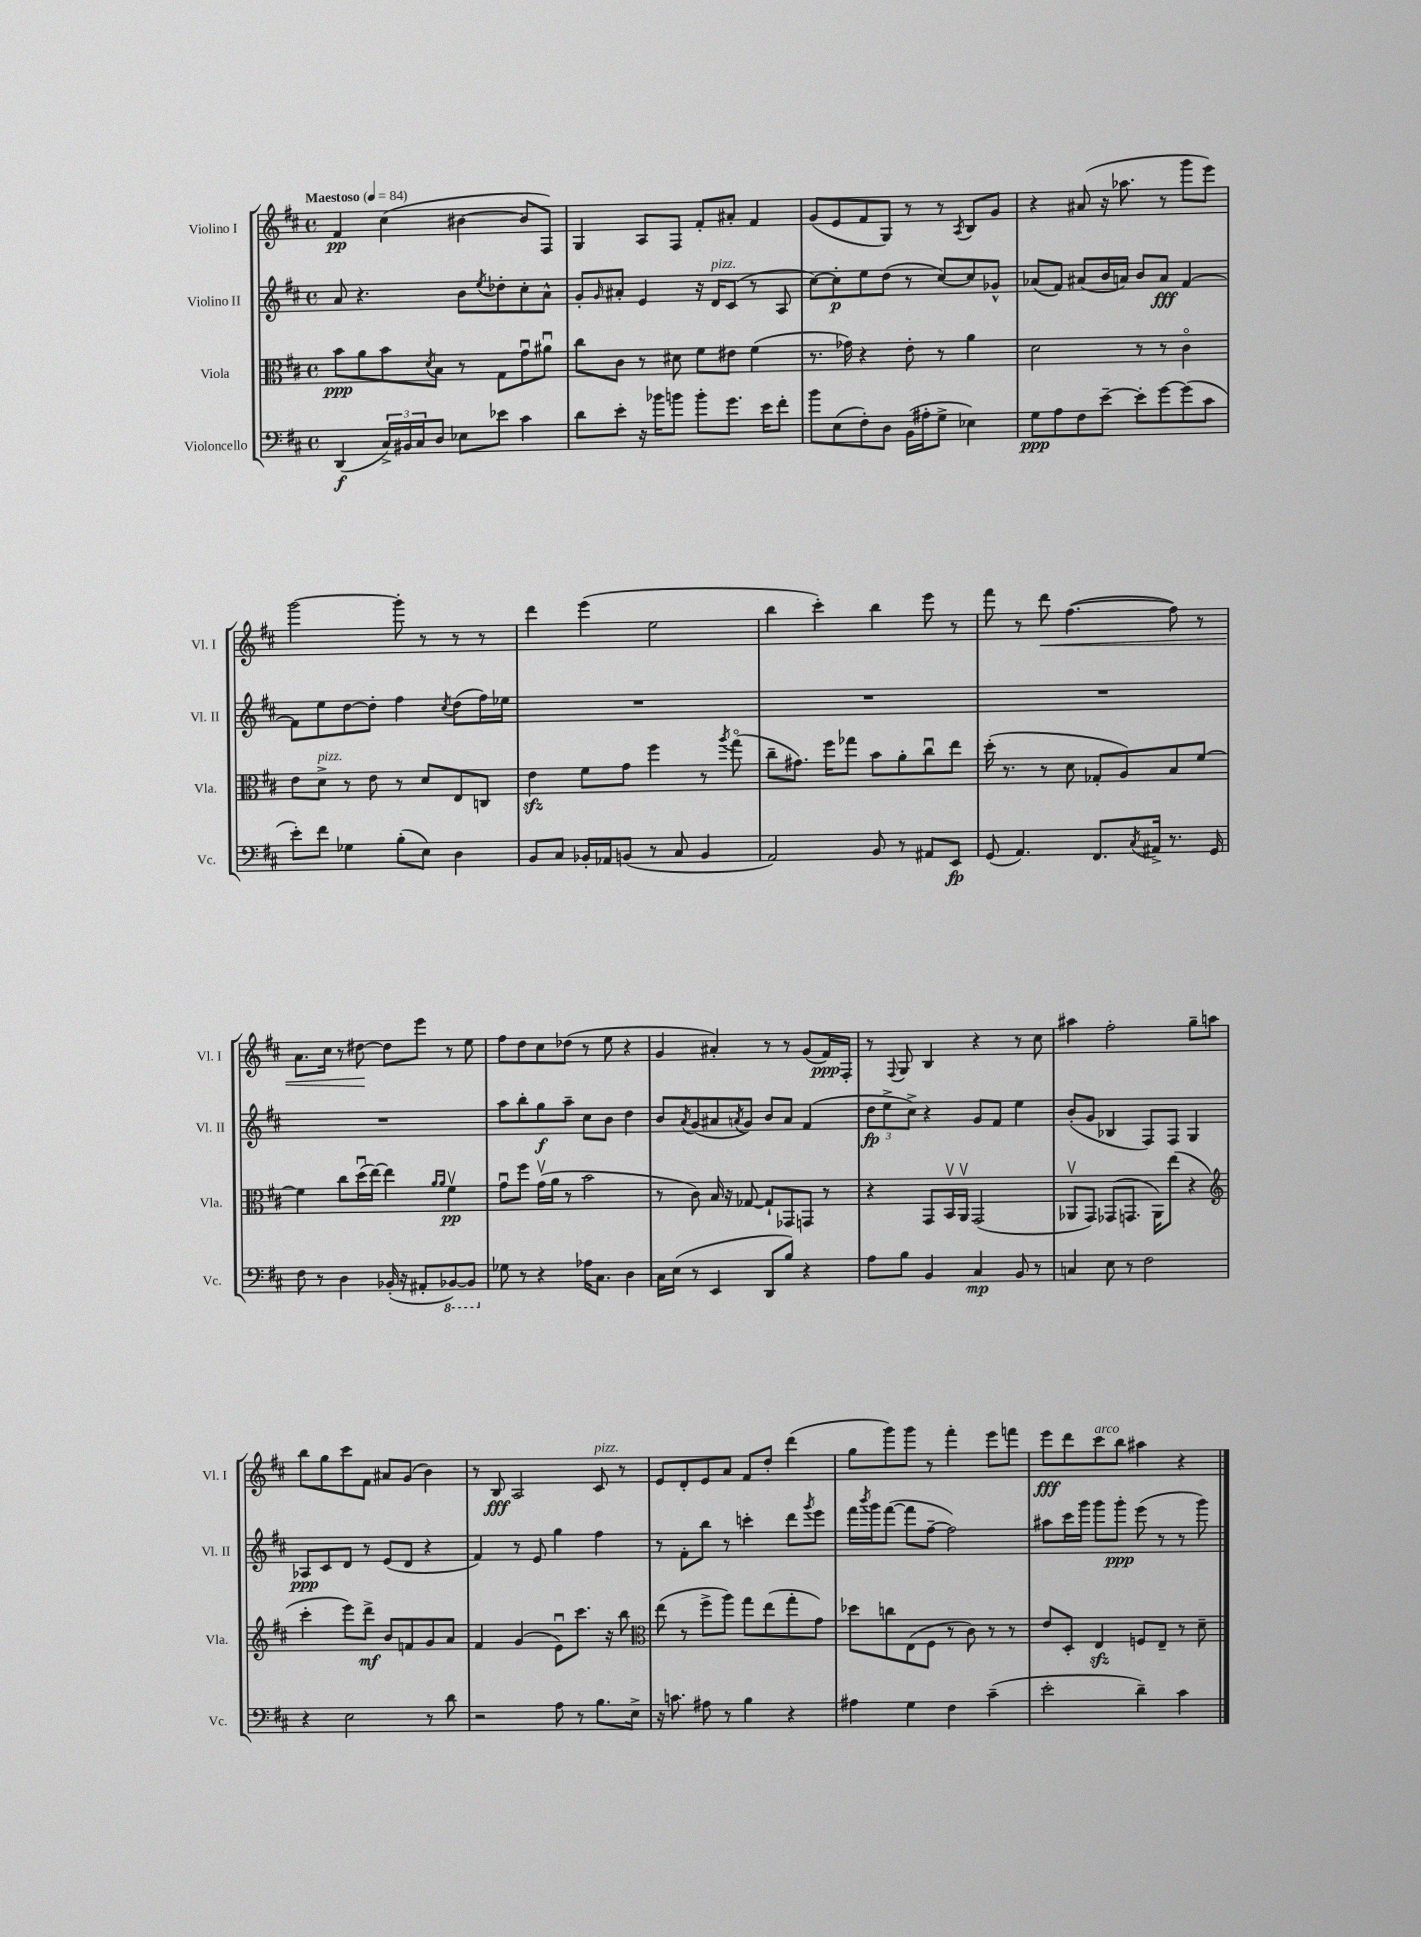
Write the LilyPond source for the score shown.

<<
\new StaffGroup <<
\new Staff = "s0" \with { instrumentName = "Violino I" shortInstrumentName = "Vl. I" } {
    \clef treble \key d \major \defaultTimeSignature \time 4/4 \tempo "Maestoso" 4 = 84
    fis'4\pp cis''4( bis'4~ bis'8 fis8) |
    g4 a8 fis8 fis'8-. ais'8-. fis'4 |
    g'8( e'8 fis'8 g8) r8 r8 \acciaccatura { a8 } b8 g'8 |
    r4 ais'8( r16 aes''8. r8 g'''8 e'''8) |
    g'''2~ g'''8-. r8 r8 r8 |
    d'''4 e'''4( e''2 |
    b''4 cis'''4-.) b''4 e'''8 r8 |
    fis'''8 r8 d'''8\< fis''4.~( fis''8) r8 |
    a'8. cis''16 r8 dis''8~\! dis''8 e'''8 r8 e''8 |
    fis''8 d''8 cis''8 des''8( r8 e''8 r4 |
    g'4 ais'4-.) r8 r8 g'8( fis'16\ppp) fis16-. |
    r8 \appoggiatura { fis8 } g8 b4 r4 r8 cis''8 |
    ais''4 fis''2-. g''8-- a''8 |
    b''8 g''8 cis'''8 fis'8 ais'8 g'8( b'4) |
    r8 b8\fff a2 cis'8^\markup { \italic "pizz." } r8 |
    e'8 d'8-. e'8 a'8 fis'8 d''8-. d'''4( |
    g''8 g'''8) g'''8 r8 fis'''4-. e'''8 f'''8 |
    e'''8\fff d'''8 cis'''8^\markup { \italic "arco" } b''8 ais''4 r4 \bar "|." |
}
\new Staff = "s1" \with { instrumentName = "Violino II" shortInstrumentName = "Vl. II" } {
    \clef treble \key d \major \defaultTimeSignature \time 4/4
    a'8 r4. b'8 \acciaccatura { e''8 } des''8-. cis''8-. a'8-^ |
    g'8-. \grace { g'16 } ais'8-. e'4 r16 d'16^\markup { \italic "pizz." } cis'8( r8 a8 |
    cis''8~) cis''8-.\p e''8 d''8( r8 cis''8~) cis''8 ges'8-^ |
    aes'8( fis'8) ais'8( b'16 a'16) b'8 a'8\fff fis'4~ |
    fis'8 e''8 d''8~ d''8-. fis''4 \acciaccatura { cis''8 } d''8( fis''16) ees''16 |
    R1 |
    R1 |
    R1 |
    R1 |
    a''8 b''8-. g''8\f a''8-- cis''8 b'8 d''4 |
    b'8 \acciaccatura { a'8 } g'8( ais'8 \acciaccatura { a'8 } g'8) b'8 a'8 fis'4( |
    \tuplet 3/2 { d''8\fp e''8-> cis''8->) } r4 g'8 fis'8 e''4 |
    b'8-.( g'8 bes4 fis8) fis8 g4 |
    aes8\ppp cis'8 d'8 r8 e'8( d'8 r4 |
    fis'4) r8 e'8 g''4 fis''4 |
    r8 fis'8-. b''8 r8 c'''4-. d'''8 \acciaccatura { g'''8 } e'''8 |
    fis'''16 \acciaccatura { b'''8 } g'''16 fis'''8~( fis'''8 fis''8~-- fis''2) |
    ais''8 cis'''16 g'''16 g'''8 g'''8-.\ppp e'''8( r8 r8 g'''8) \bar "|." |
}
\new Staff = "s2" \with { instrumentName = "Viola" shortInstrumentName = "Vla." } {
    \clef alto \key d \major \defaultTimeSignature \time 4/4
    b'8\ppp a'8 b'8 \acciaccatura { d'8 } b8 r8 g8 g'8\downbow ais'8\downbow |
    cis''8 cis'8 r8 dis'8 fis'8 eis'8 fis'4( |
    r8. ges'16) r4 e'8-. r8 a'4 |
    d'2 r8 r8 cis'4\flageolet |
    e'8 d'8->^\markup { \italic "pizz." } r8 e'8 r8 d'8 e8 c8 |
    e'4\sfz fis'8 g'8 fis''4 r8 \acciaccatura { a''8 } g''8\flageolet( |
    cis''8-- gis'8.) fis''16 ges''8 b'8 a'8-. cis''8\downbow e''8 |
    d''16-.( r8. r8 d'8 ges8-. a8) b8 fis'8~ |
    fis'4 cis''8 d''16\downbow( e''16~) e''4 \grace { a'16 a'16 } fis'4\upbow\pp |
    g'8\downbow fis''8 g'16\upbow( a'16 r8 b'2 |
    r8 cis'8) b16 r16 ges8~ ges8-! ges,8 g,8 r8 |
    r4 g,8 b,16\upbow a,16\upbow g,2( |
    aes,8\upbow g,8) ges,8( g,8. aes,16) e''8( r4 |
    \clef treble cis'''4-. e'''8) d'''8->\mf b'8 f'8 g'8 a'8 |
    fis'4 g'4( e'8\downbow) cis'''8. r16 b''8 |
    \clef alto e''8( r8 fis''8-> a''8) g''8 e''8( g''8-. g'8) |
    des''8 c''8 e8( fis8 r8 cis'8) r8 r8 |
    e'8 d8-. e4\sfz f8 e8-- r8 d'8-- \bar "|." |
}
\new Staff = "s3" \with { instrumentName = "Violoncello" shortInstrumentName = "Vc." } {
    \clef bass \key d \major \defaultTimeSignature \time 4/4
    d,4\f( \tuplet 3/2 { cis16->) bis,16 cis16 } d8 ees8 ees'8 cis'4 |
    d'8 e'8-. r16 bes'16 b'8 b'8-. g'8. e'16 fis'8-. |
    b'8 e8( fis8-.) d8 b,16( ais16-. g8-> ees4) |
    g8\ppp a8 fis8 e'8~-- e'8-. g'8~ g'8( cis'8 |
    e'8-.) fis'8 ges4 b8-.( e8) d4 |
    b,8 cis8 bes,16-. aes,16 b,8( r8 cis8 b,4 |
    a,2) b,8 r8 ais,8 e,8\fp |
    g,8( a,4.) fis,8. \acciaccatura { cis8 } ais,16-> r8. g,16 |
    fis8 r8 d4 bes,16-.( r16 ais,8-. \ottava #-1 bes,,8~) bes,,8 \ottava #0 |
    ges8 r8 r4 aes16 cis8. d4 |
    cis16 e16( r8 e,4 d,8 b8) r4 |
    a8 b8 b,4 cis4\mp b,8 r8 |
    c4 e8 r8 fis2 |
    r4 e2 r8 d'8 |
    r2 a8 r8 b8. e16-> |
    r16 c'8. ais8 r8 b4 r4 |
    ais4 g4 fis4 cis'4--( |
    e'2-. d'4--) cis'4 \bar "|." |
}
>>
>>
\layout { \context { \Score \remove "Bar_number_engraver" } }
